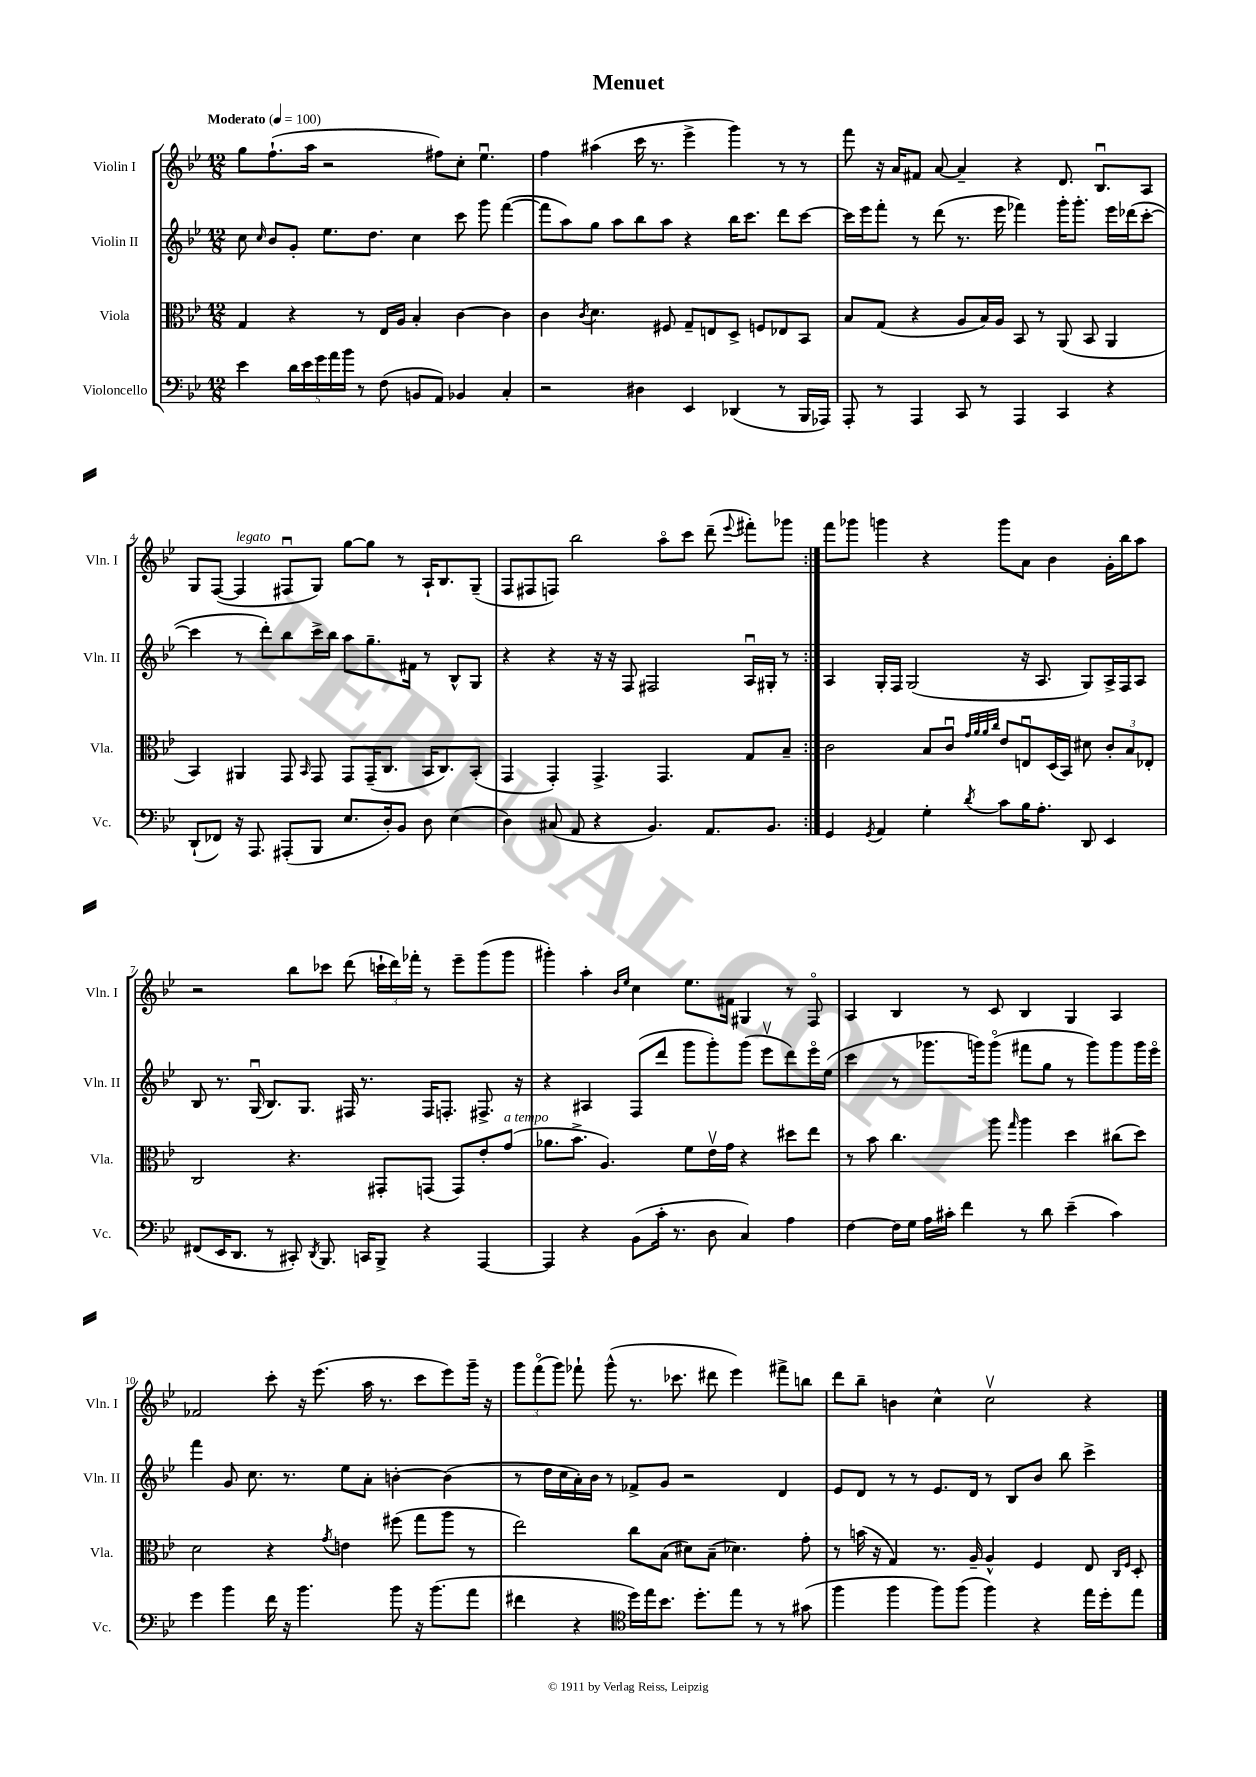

**kern	**kern	**kern	**kern
*staff4	*staff3	*staff2	*staff1
*clefF4	*clefC3	*clefG2	*clefG2
*k[b-e-]	*k[b-e-]	*k[b-e-]	*k[b-e-]
*M12/8	*M12/8	*M12/8	*M12/8
*MM100	*MM100	*MM100	*MM100
4e-	4G	8cc	8gg
.	.	16qqcc	.
.	.	8b-	(8.ff`
20d	4r	8g'	.
20e-	.	.	.
.	.	.	16aa
20g	.	.	.
.	.	8.ee-	2r
20a	.	.	.
20b-	.	.	.
8r	8r	.	.
.	.	8.dd	.
(8F	16E-	.	.
.	16A	.	.
8BB	4B-'	4cc	.
8AA)	.	.	8ff#)
4BB-	[4c	8ccc	8cc'
.	.	8ggg	4.ee-u
4C'	4c]	([4fff	.
=	=	=	=
2r	4c	8fff]	4ff
.	.	8aa)	.
.	8qc	.	.
.	4.d	8gg	(4aa#
.	.	8aa	.
4D#	.	8bb-	16ccc
.	.	.	8.r
.	8F#	8aa	.
4EE-	8G~	4r	4eee-^
.	8E	.	.
(4DD-	8D^	16bb-	4ggg)
.	.	8.ccc	.
.	8F	.	.
8r	8E-	8ddd	8r
16BBB-	8BB-	[8ccc	8r
16AAA-)	.	.	.
=	=	=	=
8AAA'	8B-	16ccc]	8fff
.	.	16eee-	.
8r	(8G	8fff'	16r
.	.	.	16a
4AAA	4r	8r	8f#
.	.	(8ddd	[8a
8CC	8A	8.r	4a~]
8r	16B-)	.	.
.	16A	16eee-	.
4AAA	8BB-	4fff-)	4r
.	8r	.	.
4CC	(8AA	16ggg'	8.d
.	.	8.ggg'	.
.	8BB-	.	.
.	.	.	8.B-u
4r	4AA	16eee-	.
.	.	(16ddd-	.
.	.	[8ccc'	8A
=	=	=	=
(8DD`	4BB-)	4ccc]	8G
8FF-)	.	.	([8F
16r	4AA#	8r	4F]
8.AAA	.	.	.
.	.	8ddd')	.
(8AAA#'	8GG	8bb-	8F#u
.	16qqBB-	.	.
8BBB-	8GG	16ccc^	8G)
.	.	16bb-	.
8.E-	8GG	8aa	[8gg
.	(16GG~	8.gg~	8gg]
16D')	8.C	.	.
8BB-	.	.	8r
.	.	16f#	.
8D	16BB-	8r	16A`
.	8.C)	.	8.B-
(4E-	.	8B-^^	.
.	(8BB-'	8G	(8G~
=	=	=	=
4D)	4GG	4r	8F
.	.	.	8F#
(8C#	4GG')	4r	8F)
8AA	.	.	2bb-
4r	4.GG^	16r	.
.	.	16r	.
.	.	8F	.
4.BB-)	.	2F#	.
.	4.GG	.	8aao
.	.	.	8ccc
8.AA	.	.	(8ddd~
.	.	.	8qqeee-
.	8G	16Au	8fff#')
8.BB-	.	16G#'	.
.	8B-~	8r	8ggg-
=:|!	=:|!	=:|!	=:|!
4GG	2c	4A	8fff
.	.	.	8ggg-
8qGG	.	.	.
4AA	.	16G'	4ggg
.	.	16F	.
.	.	(2G	.
4G'	8B-	.	4r
.	8cu	.	.
.	32qqg	.	.
.	32qqa	.	.
.	32qqa	.	.
8qd	32qqcc	.	.
8c	8e-	.	8ggg
16B-	8Eu	16r	8a
8.A'	.	8.A	.
.	(16D	.	4b-
.	16BB-)	.	.
8DD	8d#	8G)	.
4EE-	12c'	16A^	16g'
.	.	16F	16bb-
.	12B-	.	.
.	.	8A	8aa
.	12E-'	.	.
=	=	=	=
(8FF#	2C	8B-	2r
16EE-	.	8.r	.
8.DD	.	.	.
.	.	(16Gu	.
8r	.	8.B-)	.
8CC#')	4.r	.	8bb-
.	.	8.G	.
8qDD	.	.	.
8.BBB-	.	.	8ccc-
.	.	16F#	(8ddd
16CC	.	8.r	.
8BBB-^	8GG#'	.	24ccc`
.	.	.	24ddd)
.	.	.	24fff-'
4r	(8GG	16F#	8r
.	.	8.F'	.
.	8GG)	.	8eee-~
[4AAA	8e-'	8.F#^	(8ggg
.	(8g	.	8ggg
.	.	16r	.
=	=	=	=
4AAA]	8.a-	4r	4ggg#')
.	8.b-^	.	.
4r	.	4A#	4aa'
.	4.A)	.	.
.	.	.	16qqb-
.	.	.	16qqee-
(8BB-	.	(8F	4cc
16c'	.	8ddd	.
8.r	.	.	.
.	8f	8ggg	8.ee-
8D	16e-v	8ggg')	.
.	16g	.	16f#
4C)	4r	(8ggg	4G#
.	.	8eee-v	.
4A	8dd#	8ddd)	8r
.	8ee-	16eee-o	8Fo
.	.	(16ee-	.
=	=	=	=
[4F	8r	4ccc	4A
.	8b-	.	.
16F]	4.cc	8r	4B-
16G	.	.	.
16A	.	8.ggg-	.
16c#'	.	.	.
4f	.	.	8r
.	.	16ggg)	.
.	8aa	(8gggo	8c
.	16qqgg	.	.
8r	4aa	8fff#	4B-
8d	.	8gg	.
(4e-~	4dd	8r	4G
.	.	8ggg)	.
4c#)	(8cc#	8ggg	4A
.	8dd)	16ggg	.
.	.	16eee-o	.
=	=	=	=
4g	2d	4fff	2f-
4b-	.	8g	.
.	.	8.cc	.
16f	4r	.	8ccc'
16r	.	8.r	.
4.b-	.	.	16r
.	.	.	(8.eee-
.	8qg	.	.
.	4e	8ee-	.
.	.	8a'	16aa
.	.	.	8.r
8b-	(8ff#	[4b'	.
16r	8gg	.	8ccc
(8.b-	.	.	.
.	8aa	(4b]	8eee-)
8a	8r	.	16ggg~
.	.	.	16r
=	=	=	=
4f#	2ee-)	8r	12ggg
.	.	.	(12fffo
.	.	16dd	.
.	.	.	12ggg)
.	.	16cc	.
4r	.	16a')	8fff-`
.	.	16b-	.
.	.	8r	(8ggg^^
*clefC4	*	*	*
16dd)	8cc	8f-^	8.r
16ee-	.	.	.
8.b-	(8B-	8g	.
.	.	.	8.ccc-
.	8d#)	2r	.
8.dd'	.	.	.
.	(8B-~	.	8ddd#
8ee-	4.d-)	.	4eee-)
8r	.	.	.
8r	.	4d	8fff#^
(8g#	8g'	.	8bb
=	=	=	=
4ff	8r	8e-	8ddd
.	(16b	8d	8bb-~
.	16r	.	.
4ff	4G)	8r	4b
.	.	8r	.
8ff)	8.r	8.e-	4cc^^
(8ff	.	.	.
.	16A~	16d	.
4ff)	4A^^	8r	2ccv
.	.	8B-	.
4r	4F	8b-	.
.	.	8bb-	.
16ee-	8E-	4ccc^	4r
16dd'	.	.	.
.	16qqC	.	.
.	16qqF	.	.
8ee-	8D'	.	.
==	==	==	==
*-	*-	*-	*-
